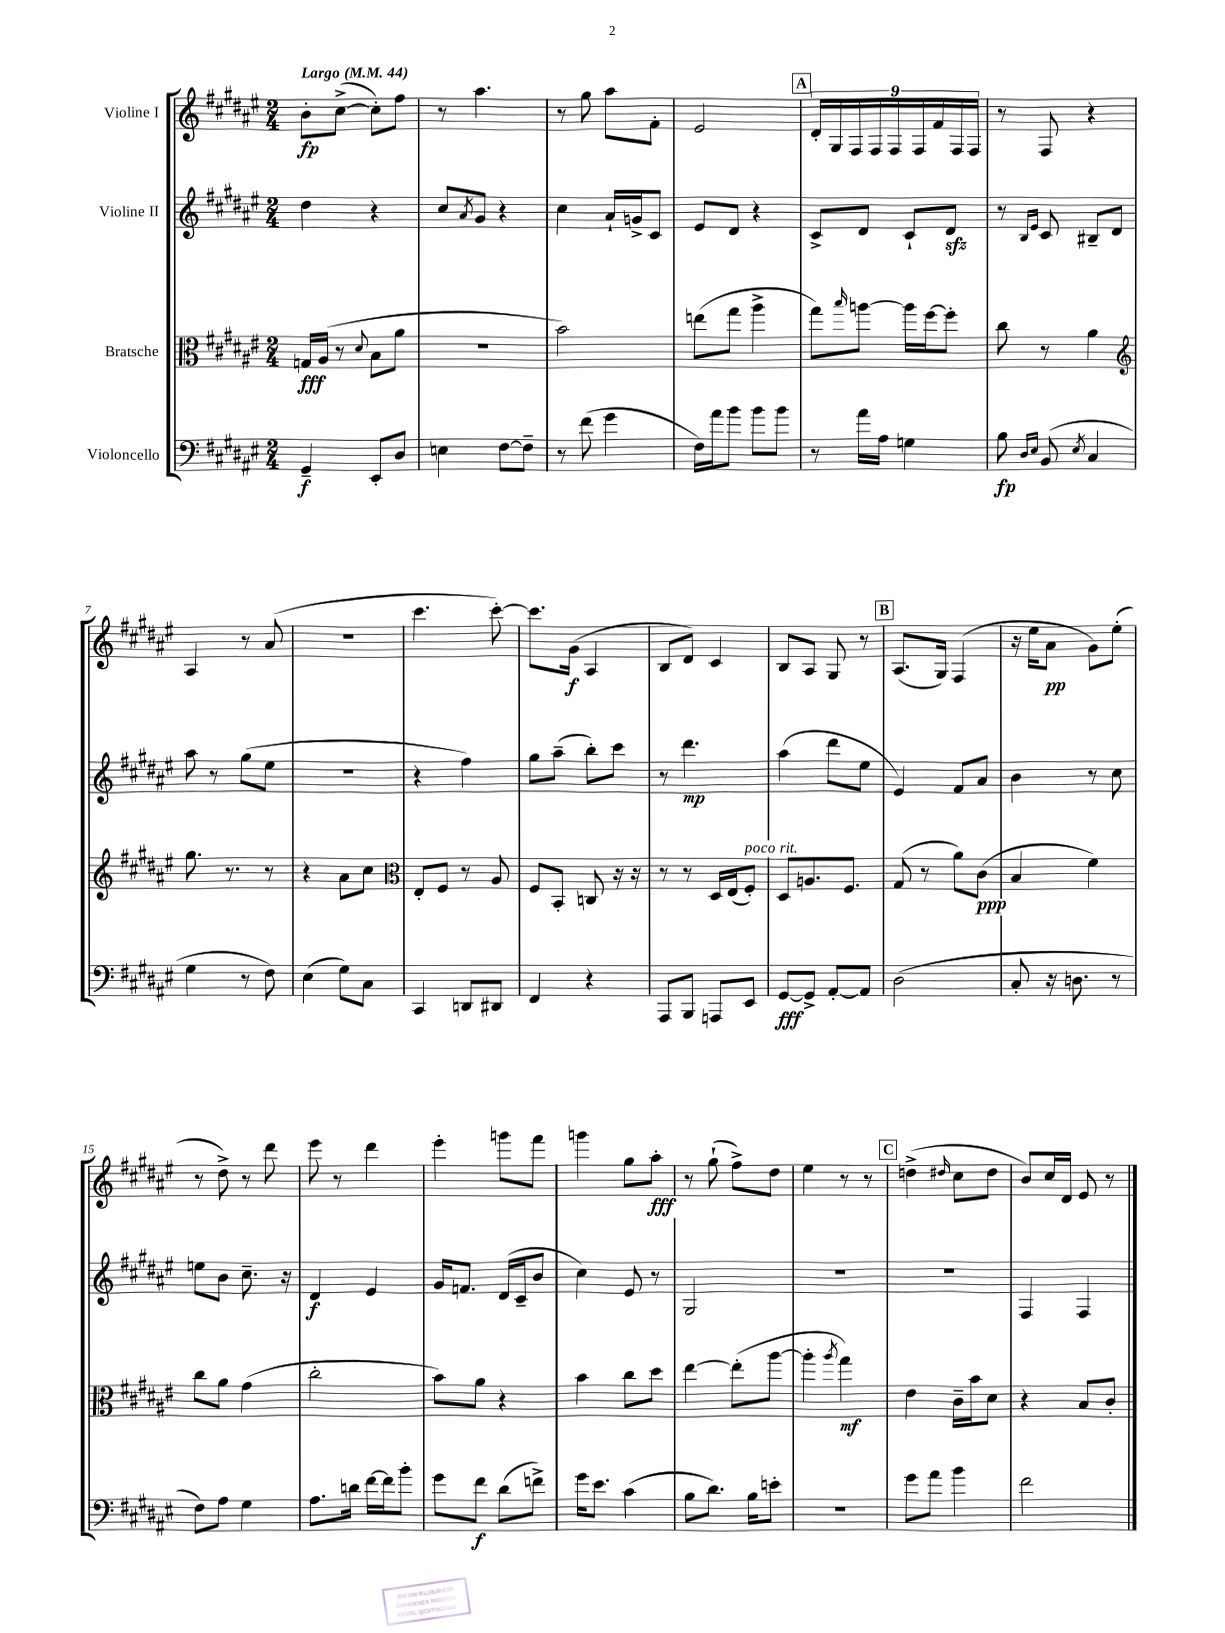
<<
\new StaffGroup <<
\new Staff = "s0" \with { instrumentName = "Violine I" } {
    \clef treble \key fis \major \numericTimeSignature \time 2/4 \tempo "Largo" 4 = 44
    b'8-.\fp cis''8~->( cis''8-.) fis''8 |
    r8 ais''4. |
    r8 gis''8 ais''8 fis'8-. |
    eis'2 |
    \mark \markup { \box "A" } \tuplet 9/8 { dis'16-. gis16 fis16 fis16 fis16 fis16 fis'16 fis16 fis16 } |
    r8 fis8 r4 |
    ais4 r8 ais'8( |
    r2 |
    cis'''4. cis'''8~-.) |
    cis'''8. gis'16\f( ais4 |
    b8 dis'8) cis'4 |
    b8 ais8 gis8 r8 |
    \mark \markup { \box "B" } ais8.( gis16) fis4( |
    r16 eis''16 ais'8\pp gis'8) eis''8-.( |
    r8 dis''8->) r8 dis'''8 |
    eis'''8 r8 dis'''4 |
    eis'''4-. g'''8 fis'''8 |
    g'''4 gis''8 ais''8-.\fff |
    r8 gis''8-!( fis''8->) dis''8 |
    eis''4 r8 r8 |
    \mark \markup { \box "C" } d''4->( \grace { dis''16 } cis''8 dis''8 |
    b'8) cis''16 dis'16 eis'8 r8 \bar "|." |
}
\new Staff = "s1" \with { instrumentName = "Violine II" } {
    \clef treble \key fis \major \numericTimeSignature \time 2/4
    dis''4 r4 |
    cis''8 \acciaccatura { ais'8 } gis'8 r4 |
    cis''4 ais'16-! g'16-> cis'8 |
    eis'8 dis'8 r4 |
    \mark \markup { \box "A" } cis'8-> dis'8 cis'8-! dis'8\sfz |
    r8 \grace { b16 eis'16 } cis'8 bis8-- dis'8 |
    ais''8 r8 gis''8( eis''8 |
    R2 |
    r4 fis''4) |
    gis''8 ais''8--( b''8-.) cis'''8 |
    r8 dis'''4.\mp |
    ais''4( dis'''8 eis''8 |
    \mark \markup { \box "B" } eis'4) fis'8 ais'8 |
    b'4 r8 cis''8 |
    e''8 b'8 cis''8.-- r16 |
    dis'4\f eis'4 |
    gis'16 f'8. dis'16( cis'16-- b'8 |
    cis''4) eis'8 r8 |
    gis2 |
    r2 |
    \mark \markup { \box "C" } R2 |
    fis4 fis4 \bar "|." |
}
\new Staff = "s2" \with { instrumentName = "Bratsche" } {
    \clef alto \key fis \major \numericTimeSignature \time 2/4
    g16\fff ais16( r8 \appoggiatura { dis'8 } b8 ais'8 |
    R2 |
    b'2) |
    e''8( gis''8 ais''4-> |
    \mark \markup { \box "A" } gis''8) \grace { b''16 } a''8~ a''16 fis''16~ fis''8-. |
    cis''8 r8 ais'4 |
    \clef treble gis''8. r8. r8 |
    r4 ais'8 cis''8 |
    \clef alto eis8-. fis8 r8 ais8 |
    fis8 b,8-. c8 r16 r16 |
    r8 r8 dis16 eis16( fis8-.^\markup { \italic "poco rit." }) |
    dis8 a8. fis8. |
    \mark \markup { \box "B" } gis8( r8 ais'8) cis'8\ppp( |
    b4 fis'4) |
    cis''8 ais'8 gis'4( |
    cis''2-. |
    b'8) ais'8 r4 |
    b'4 cis''8 dis''8 |
    eis''4~ eis''8-.( ais''8~ |
    ais''4-. \acciaccatura { ais''8 } gis''4\mf) |
    \mark \markup { \box "C" } eis'4 cis'16-- b'16 dis'8 |
    r4 b8 cis'8-. \bar "|." |
}
\new Staff = "s3" \with { instrumentName = "Violoncello" } {
    \clef bass \key fis \major \numericTimeSignature \time 2/4
    gis,4--\f eis,8-. dis8 |
    e4 fis8~ fis8-- |
    r8 fis'8( gis'4 |
    fis16) ais'16 b'8 b'8 b'8 |
    \mark \markup { \box "A" } r8 ais'16 ais16 g4 |
    b8\fp \grace { dis16 eis16 } b,8( \acciaccatura { eis8 } cis4 |
    gis4 r8 fis8) |
    eis4( gis8) cis8 |
    cis,4 d,8 dis,8 |
    fis,4 r4 |
    ais,,8 b,,8 a,,8 eis,8 |
    gis,8~\fff gis,8-> ais,8~-. ais,8 |
    \mark \markup { \box "B" } dis2( |
    cis8-. r16 d8. r8 |
    fis8) ais8 gis4 |
    ais8. d'16 fis'16~ fis'16 b'8-. |
    gis'8 fis'8\f dis'8( f'8->) |
    gis'16 eis'8. cis'4( |
    b8 dis'8.) b16 e'8-. |
    r2 |
    \mark \markup { \box "C" } gis'8 ais'8 b'4 |
    fis'2 \bar "|." |
}
>>
>>
